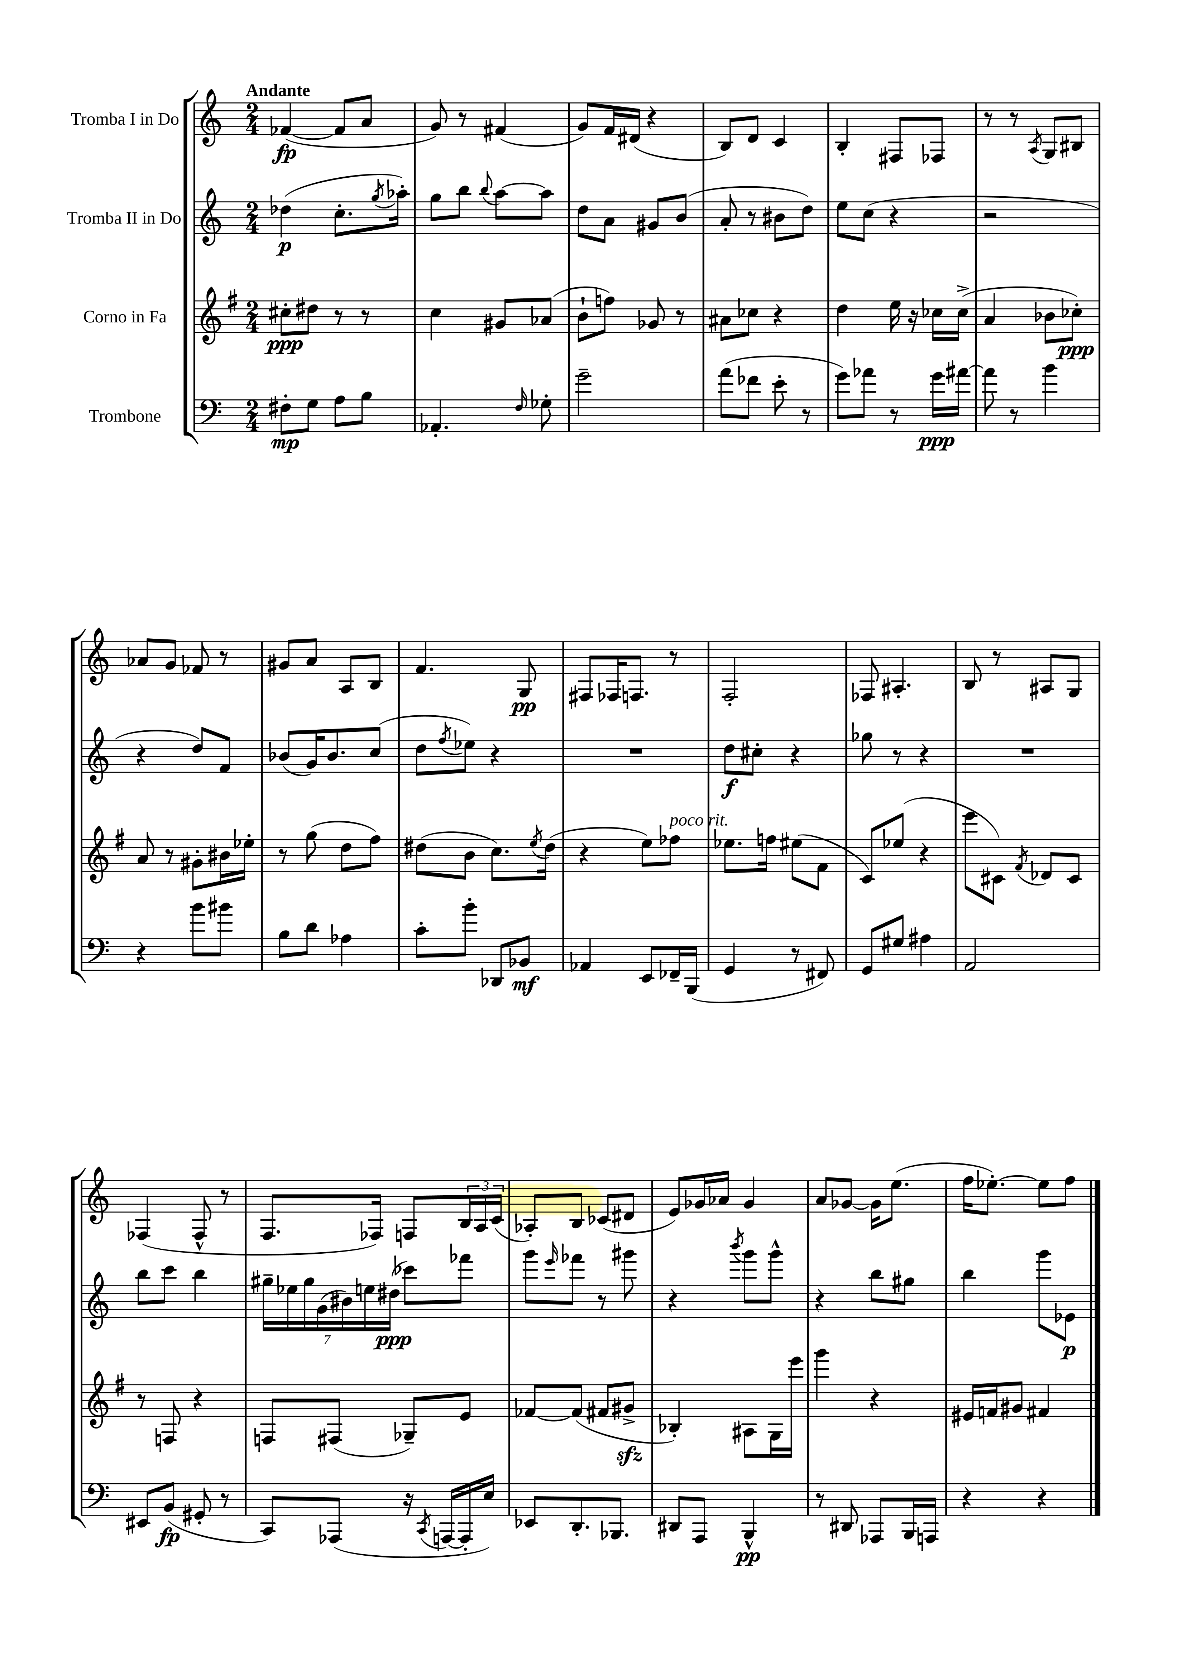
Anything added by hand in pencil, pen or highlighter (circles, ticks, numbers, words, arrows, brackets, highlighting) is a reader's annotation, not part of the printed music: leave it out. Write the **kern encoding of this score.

**kern	**kern	**kern	**kern
*staff4	*staff3	*staff2	*staff1
*clefF4	*clefG2	*clefG2	*clefG2
*k[]	*k[f#]	*k[]	*k[]
*M2/4	*M2/4	*M2/4	*M2/4
8F#'	8cc#'	(4dd-	([4f-
8G	8dd#	.	.
8A	8r	8.cc'	8f-]
8B	8r	.	8a
.	.	8qgg	.
.	.	16aa-')	.
=	=	=	=
4.AA-'	4cc	8gg	8g)
.	.	8bb	8r
.	.	8qqbb	.
.	8g#	[8aa	(4f#
16qqF	.	.	.
8G-'	(8a-	8aa]	.
=	=	=	=
2g~	8b`	8dd	8g)
.	8ff)	8a	16f
.	.	.	(16d#
.	8g-	8g#	4r
.	8r	(8b	.
=	=	=	=
(8a	8a#	8a'	8B)
8f-	8cc-	8r	8d
8e'	4r	8b#	4c
8r	.	8dd)	.
=	=	=	=
8g)	4dd	8ee	4B'
8a-	.	(8cc	.
8r	16ee	4r	8F#
.	16r	.	.
16g	16cc-	.	8F-
[16a#	(16cc-^	.	.
=	=	=	=
8a#]	4a	2r	8r
8r	.	.	8r
.	.	.	8qA
4b	8b-	.	8G
.	8cc-')	.	8B#
=	=	=	=
4r	8a	4r	8a-
.	8r	.	8g
8b	8g#'	8dd)	8f-
8b#	16b#	8f	8r
.	16ee-'	.	.
=	=	=	=
8B	8r	(8b-	8g#
8d	(8gg	16g)	8a
.	.	8.b-	.
4A-	8dd	.	8A
.	8ff#)	(8cc	8B
=	=	=	=
8c'	(8dd#	8dd	4.f
.	.	8qff	.
8b'	8b	8ee-)	.
8DD-	8.cc)	4r	.
8BB-	.	.	8G
.	8qee	.	.
.	(16dd#	.	.
=	=	=	=
4AA-	4r	2r	8F#
.	.	.	16F-
.	.	.	8.F
8EE	8ee)	.	.
16FF-~	8ff-	.	8r
(16BBB	.	.	.
=	=	=	=
4GG	8.ee-	8dd	2F'
.	.	8cc#'	.
.	16ff	.	.
8r	(8ee#	4r	.
8FF#)	8f#	.	.
=	=	=	=
8GG	8c)	8gg-	8F-
8G#	(8ee-	8r	4.A#'
4A#	4r	4r	.
=	=	=	=
2AA	8eee	2r	8B
.	8c#)	.	8r
.	8qf#	.	.
.	8d-	.	8A#
.	8c#	.	8G
=	=	=	=
8EE#	8r	8bb	(4F-
(8BB	8F	8ccc	.
8GG#'	4r	4bb	8F-^^
8r	.	.	8r
=	=	=	=
8CC)	8F	28gg#~	8.F
.	.	28ee-	.
.	.	28gg#	.
.	.	(28g	.
(8AAA-	(8F#	.	.
.	.	28b#)	.
.	.	28ee	.
.	.	.	16F-)
.	.	(28dd#	.
16r	8G-~)	8ccc-)	8F
8qCC	.	.	.
[16AAA	.	.	.
16AAA']	8e	8fff-	24B
.	.	.	24A
16E)	.	.	.
.	.	.	(24c
=	=	=	=
8EE-	[8f-	8ggg	8A-')
.	.	16qqeee	.
8.DD'	(8f-]	8fff-	8B
.	8f#	8r	(8c-
8.BBB-	.	.	.
.	8g#^	8ggg#	8d#
=	=	=	=
8DD#	4B-')	4r	8e)
8AAA	.	.	16g-
.	.	.	16a-
.	.	8qbbb	.
4BBB^^	8A#	8ggg	4g-
.	16G	8ggg^^	.
.	16eee	.	.
=	=	=	=
8r	4ggg	4r	8a
8DD#	.	.	[8g-
8AAA-	4r	8bb	16g-]
.	.	.	(8.ee
16BBB	.	8gg#	.
16AAA	.	.	.
=	=	=	=
4r	16e#	4bb	16ff
.	16f	.	[8.ee-')
.	8g#	.	.
4r	4f#	8ggg	8ee-]
.	.	8e-	8ff
==	==	==	==
*-	*-	*-	*-
